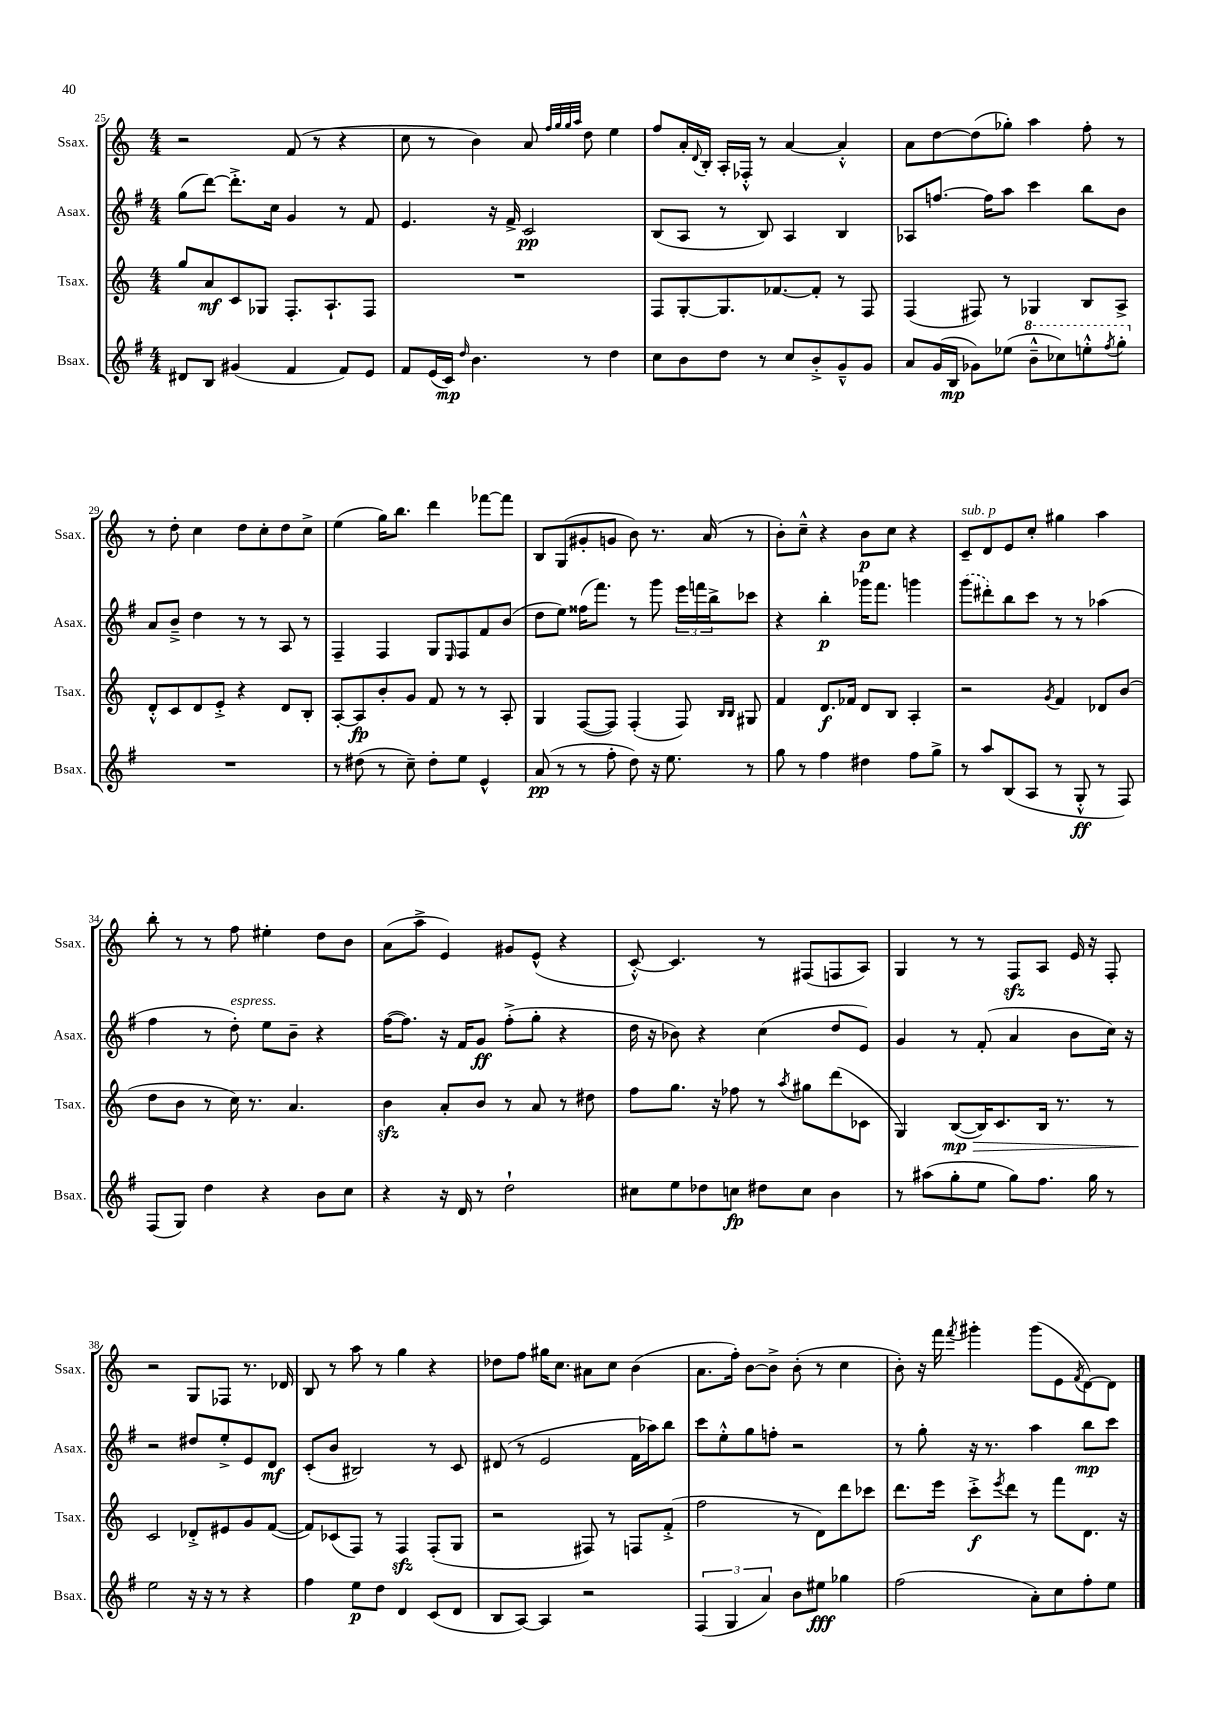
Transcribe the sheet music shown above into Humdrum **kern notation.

**kern	**dynam	**kern	**dynam	**kern	**dynam	**kern	**dynam
*part4	*part4	*part3	*part3	*part2	*part2	*part1	*part1
*staff4	*staff4	*staff3	*staff3	*staff2	*staff2	*staff1	*staff1
*I"Bsax.	*	*I"Tsax.	*	*I"Asax.	*	*I"Ssax.	*
*I'Bsax.	*	*I'Tsax.	*	*I'Asax.	*	*I'Ssax.	*
*clefG2	*	*clefG2	*	*clefG2	*	*clefG2	*
*k[f#]	*	*k[]	*	*k[f#]	*	*k[]	*
*M4/4	*	*M4/4	*	*M4/4	*	*M4/4	*
=25	=25	=25	=25	=25	=25	=25	=25
8d#X/L	.	8gg/L	.	(8gg\L	.	2r	.
8B/J	.	8a/	mf	[8ddd\J)	.	.	.
(4g#X/	.	8c/	.	8.ddd'^\L]	.	.	.
.	.	8G-X/J	.	.	.	.	.
.	.	.	.	16cc\Jk	.	.	.
4f#/	.	8.F'/L	.	4g/	.	(8f/	.
.	.	.	.	.	.	8r	.
.	.	8.A`/	.	.	.	.	.
8f#/L)	.	.	.	8r	.	4r	.
8e/J	.	8F/J	.	8f#/	.	.	.
=26	=26	=26	=26	=26	=26	=26	=26
8f#/L	.	1r	.	4.e/	.	8cc\	.
(16e/L	.	.	.	.	.	8r	.
16c/JJ)	mp	.	.	.	.	.	.
16qqdd/	.	.	.	.	.	.	.
4.b\	.	.	.	.	.	4b\)	.
.	.	.	.	16r	.	.	.
.	.	.	.	16f#^/	.	.	.
.	.	.	.	2c/	pp	8a/	.
.	.	.	.	.	.	32qqff/LLL	.
.	.	.	.	.	.	32qqgg/	.
.	.	.	.	.	.	32qqgg/	.
.	.	.	.	.	.	32qqaa/JJJ	.
8r	.	.	.	.	.	8dd\	.
4dd\	.	.	.	.	.	4ee\	.
=27	=27	=27	=27	=27	=27	=27	=27
8cc\L	.	8F/L	.	(8B/L	.	8ff/L	.
8b\	.	[8G'/	.	8A/J	.	16a'/L	.
.	.	.	.	.	.	8qqd/	.
.	.	.	.	.	.	16B'/JJ	.
8dd\J	.	8.G/]	.	8r	.	16A'/LL	.
.	.	.	.	.	.	16F-X'^^/JJ	.
8r	.	.	.	8B/)	.	8r	.
.	.	[8.f-X/	.	.	.	.	.
8cc/L	.	.	.	4A/	.	[4a/	.
8b'^/	.	8f-'/J]	.	.	.	.	.
8g~^^/	.	8r	.	4B/	.	4a'^^/]	.
8g/J	.	8F/	.	.	.	.	.
=28	=28	=28	=28	=28	=28	=28	=28
8a/L	.	(4F/	.	8A-X/L	.	8a\L	.
(16g/L	.	.	.	[8.ffn/J	.	[8dd\	.
16B/JJ	mp	.	.	.	.	.	.
8g-X\L)	.	8F#X/)	.	.	.	(8dd\]	.
.	.	.	.	16ff\KL]	.	.	.
(8ee-X\J	.	8r	.	8aa\J	.	8gg-X'\J)	.
*8va	*	*	*	*	*	*	*
8bb~^^\L	.	4G-X/	.	4ccc\	.	4aa\	.
8ccc-X\)	.	.	.	.	.	.	.
8eeen'^^\	.	8B/L	.	8bb\L	.	8ff'\	.
8qfff#/	.	.	.	.	.	.	.
8ggg'\J	.	8A^/J	.	8b\J	.	8r	.
!!LO:LB:g=z
=29	=29	=29	=29	=29	=29	=29	=29
*X8va	*	*	*	*	*	*	*
1r	.	8d'^^/L	.	8a/L	.	8r	.
.	.	8c/	.	8b~^/J	.	8dd'\	.
.	.	8d/	.	4dd\	.	4cc\	.
.	.	8e'^/J	.	.	.	.	.
.	.	4r	.	8r	.	8dd\L	.
.	.	.	.	8r	.	8cc'\	.
.	.	8d/L	.	8A/	.	8dd\	.
.	.	8B'/J	.	8r	.	8cc^\J	.
=30	=30	=30	=30	=30	=30	=30	=30
8r	.	[8A'/L	.	4F#~/	.	(4ee\	.
(8dd#X\	.	8A/]	fp	.	.	.	.
8r	.	8b'/	.	4F#/	.	16gg\KL)	.
.	.	.	.	.	.	8.bb\J	.
8cc~\)	.	8g/J	.	.	.	.	.
8dd#'\L	.	8f/	.	8G/L	.	4ddd\	.
.	.	.	.	16qqE/	.	.	.
8ee\J	.	8r	.	8F#/	.	.	.
4e^^/	.	8r	.	8f#/	.	[8fff-X\L	.
.	.	8A'/	.	(8b/J	.	8fff-\J]	.
=31	=31	=31	=31	=31	=31	=31	=31
(8a/	pp	4G/	.	8dd\L	.	8B/L	.
8r	.	.	.	8ee\J)	.	(8G/	.
8r	.	([8F/L	.	(16ff##X\KL	.	8g#X'/	.
.	.	.	.	8.fff#\J)	.	.	.
8ff#'\	.	8F/J])	.	.	.	8gn/J	.
8dd\)	.	(4F'/	.	8r	.	8b\)	.
16r	.	.	.	8ggg\	.	8.r	.
8.ee\	.	.	.	.	.	.	.
.	.	8F/)	.	24eee\LL	.	.	.
.	.	.	.	24fffn\	.	.	.
.	.	.	.	.	.	(16a/	.
.	.	.	.	24bb^\J	.	.	.
.	.	16qqB/LL	.	.	.	.	.
.	.	16qqB/JJ	.	.	.	.	.
8r	.	8G#X/	.	8ccc-X\J	.	8r	.
=32	=32	=32	=32	=32	=32	=32	=32
8gg\	.	4f/	.	4r	.	8b'\L)	.
8r	.	.	.	.	.	8cc~^^\J	.
4ff#\	.	8.d/L	f	4bb'\	p	4r	.
.	.	16f-X/Jk	.	.	.	.	.
4dd#X\	.	8d/L	.	16ggg-X\KL	.	8b\L	p
.	.	.	.	8.fff#\J	.	.	.
.	.	8B/J	.	.	.	8cc\J	.
8ff#\L	.	4A'/	.	4gggn\	.	4r	.
8gg^\J	.	.	.	.	.	.	.
=33	=33	=33	=33	=33	=33	=33	=33
!	!	!	!	!	!	!LO:TX:a:i:t=sub. p	!
8r	.	2r	.	(8ggg\L	.	8c~/L	.
8aa/L	.	.	.	8ddd#X'\)	.	8d/	.
(8B/	.	.	.	8bb\	.	8e/	.
8A/J	.	.	.	8ccc\J	.	8cc'/J	.
.	.	8qg/	.	.	.	.	.
8r	.	4f/	.	8r	.	4gg#X\	.
8G'^^/	ff	.	.	8r	.	.	.
8r	.	8d-X/L	.	(4aa-X\	.	4aa\	.
8F#/)	.	(8b/J	.	.	.	.	.
!!LO:LB:g=z
=34	=34	=34	=34	=34	=34	=34	=34
(8F#/L	.	8dd\L	.	4ff#\	.	8bb'\	.
8G/J)	.	8b\J	.	.	.	8r	.
4dd\	.	8r	.	8r	.	8r	.
!	!	!	!	!LO:TX:a:i:t=espress.	!	!	!
.	.	16cc\)	.	8dd'\)	.	8ff\	.
.	.	8.r	.	.	.	.	.
4r	.	.	.	8ee\L	.	4ee#X'\	.
.	.	4.a/	.	8b~\J	.	.	.
8b\L	.	.	.	4r	.	8dd\L	.
8cc\J	.	.	.	.	.	8b\J	.
=35	=35	=35	=35	=35	=35	=35	=35
4r	.	4bzz\	.	([16ff#\KL	.	(8a\L	.
.	.	.	.	8.ff#\J])	.	.	.
.	.	.	.	.	.	8aa^\J	.
16r	.	8a'/L	.	16r	.	4e/)	.
16d/	.	.	.	16f#/KL	.	.	.
8r	.	8b/J	.	8g/J	ff	.	.
2dd`\	.	8r	.	(8ff#'^\L	.	8g#X/L	.
.	.	8a/	.	8gg'\J	.	(8e^^/J	.
.	.	8r	.	4r	.	4r	.
.	.	8dd#X\	.	.	.	.	.
=36	=36	=36	=36	=36	=36	=36	=36
8cc#X\L	.	8ff\L	.	16dd\	.	[8c'^^/)	.
.	.	.	.	16r	.	.	.
8ee\	.	8.gg\J	.	8b-X\)	.	4.c/]	.
8dd-X\	.	.	.	4r	.	.	.
.	.	16r	.	.	.	.	.
8ccn\J	fp	8ff-X\	.	.	.	.	.
8dd#X\L	.	8r	.	(4cc\	.	8r	.
.	.	8qaa/	.	.	.	.	.
8cc\J	.	8gg#X\L	.	.	.	(8F#X/L	.
4b\	.	(8ddd\	.	8dd/L	.	8Fn/	.
.	.	8c-X\J	.	8e/J)	.	8A/J)	.
=37	=37	=37	=37	=37	=37	=37	=37
8r	.	4G/)	.	4g/	.	4G/	.
(8aa#X\L	.	.	.	.	.	.	.
!	!	!	!LO:HP:b	!	!	!	!
8gg'\	.	([8B/L	> mp	8r	.	8r	.
8ee\J	.	16B/K])	.	(8f#'/	.	8r	.
.	.	8.c/	.	.	.	.	.
8gg\L)	.	.	.	4a/	.	8Fzz/L	.
8.ff#\J	.	16B/Jk	.	.	.	8A/J	.
.	.	8.r	.	.	.	.	.
.	.	.	.	8b\L	.	16e/	.
16gg\	.	.	.	.	.	16r	.
8r	.	8r	.	16cc\Jk)	.	8F'/	.
.	.	.	.	16r	.	.	.
!!LO:LB:g=z
=38	=38	=38	=38	=38	=38	=38	=38
2ee\	.	2c/	.	2r	.	2r	.
16r	.	8d-X'^/L	]	8dd#X/L	.	8G/L	.
16r	.	.	.	.	.	.	.
8r	.	8e#X/	.	8ee'^/	.	8F-X/J	.
4r	.	8g/	.	8e/	.	8.r	.
.	.	([8f/J	.	8d/J	mf	.	.
.	.	.	.	.	.	16d-X/	.
=39	=39	=39	=39	=39	=39	=39	=39
4ff#\	.	8f/L])	.	(8c'/L	.	8B/	.
.	.	(8c-X/	.	8b/J	.	8r	.
8ee\L	p	8F/J)	.	2B#X/)	.	8aa\	.
8dd\J	.	8r	.	.	.	8r	.
4d/	.	4Fzz/	.	.	.	4gg\	.
(8c/L	.	(8F'/L	.	8r	.	4r	.
8d/J	.	8G/J	.	8c/	.	.	.
=40	=40	=40	=40	=40	=40	=40	=40
8B/L	.	2r	.	(8d#X/	.	8dd-X\L	.
[8A/J)	.	.	.	8r	.	8ff\J	.
4A/]	.	.	.	2e/	.	16gg#X\KL	.
.	.	.	.	.	.	8.cc\J	.
2r	.	8F#X/)	.	.	.	8a#X\L	.
.	.	8r	.	.	.	8cc\J	.
.	.	8Fn/L	.	16f#\LL	.	(4b\	.
.	.	.	.	16aa-X\J)	.	.	.
.	.	(8f'^/J	.	8bb\J	.	.	.
=41	=41	=41	=41	=41	=41	=41	=41
(6F#/	.	2ff\	.	8ccc\L	.	8.a\L	.
.	.	.	.	8ee'^^\	.	.	.
6G/	.	.	.	.	.	.	.
.	.	.	.	.	.	16ff'\Jk)	.
.	.	.	.	8gg\	.	[8b\L	.
6a/)	.	.	.	.	.	.	.
.	.	.	.	8ffn'\J	.	8b^\J]	.
8b\L	.	8r	.	2r	.	(8b'\	.
8ee#X\J	fff	8d\L)	.	.	.	8r	.
4gg-X\	.	8ddd\	.	.	.	4cc\	.
.	.	8ccc-X\J	.	.	.	.	.
=42	=42	=42	=42	=42	=42	=42	=42
(2ff#\	.	8.ddd\L	.	8r	.	8b'\)	.
.	.	.	.	8gg'\	.	16r	.
.	.	16eee\Jk	.	.	.	16fff\	.
.	.	.	.	.	.	8qfff/	.
.	.	8ccc'^\L	f	16r	.	4ggg#X'\	.
.	.	.	.	8.r	.	.	.
.	.	8qeee/	.	.	.	.	.
.	.	8ddd\J	.	.	.	.	.
8a'\L)	.	8r	.	4aa\	.	(8ggg#\L	.
8cc\	.	8fff\L	.	.	.	8e\	.
.	.	.	.	.	.	8qf/	.
8ff#'\	.	8.d\J	.	8bb\L	mp	[8d\)	.
8ee\J	.	.	.	8ccc\J	.	8d\J]	.
.	.	16r	.	.	.	.	.
==	==	==	==	==	==	==	==
*-	*-	*-	*-	*-	*-	*-	*-
